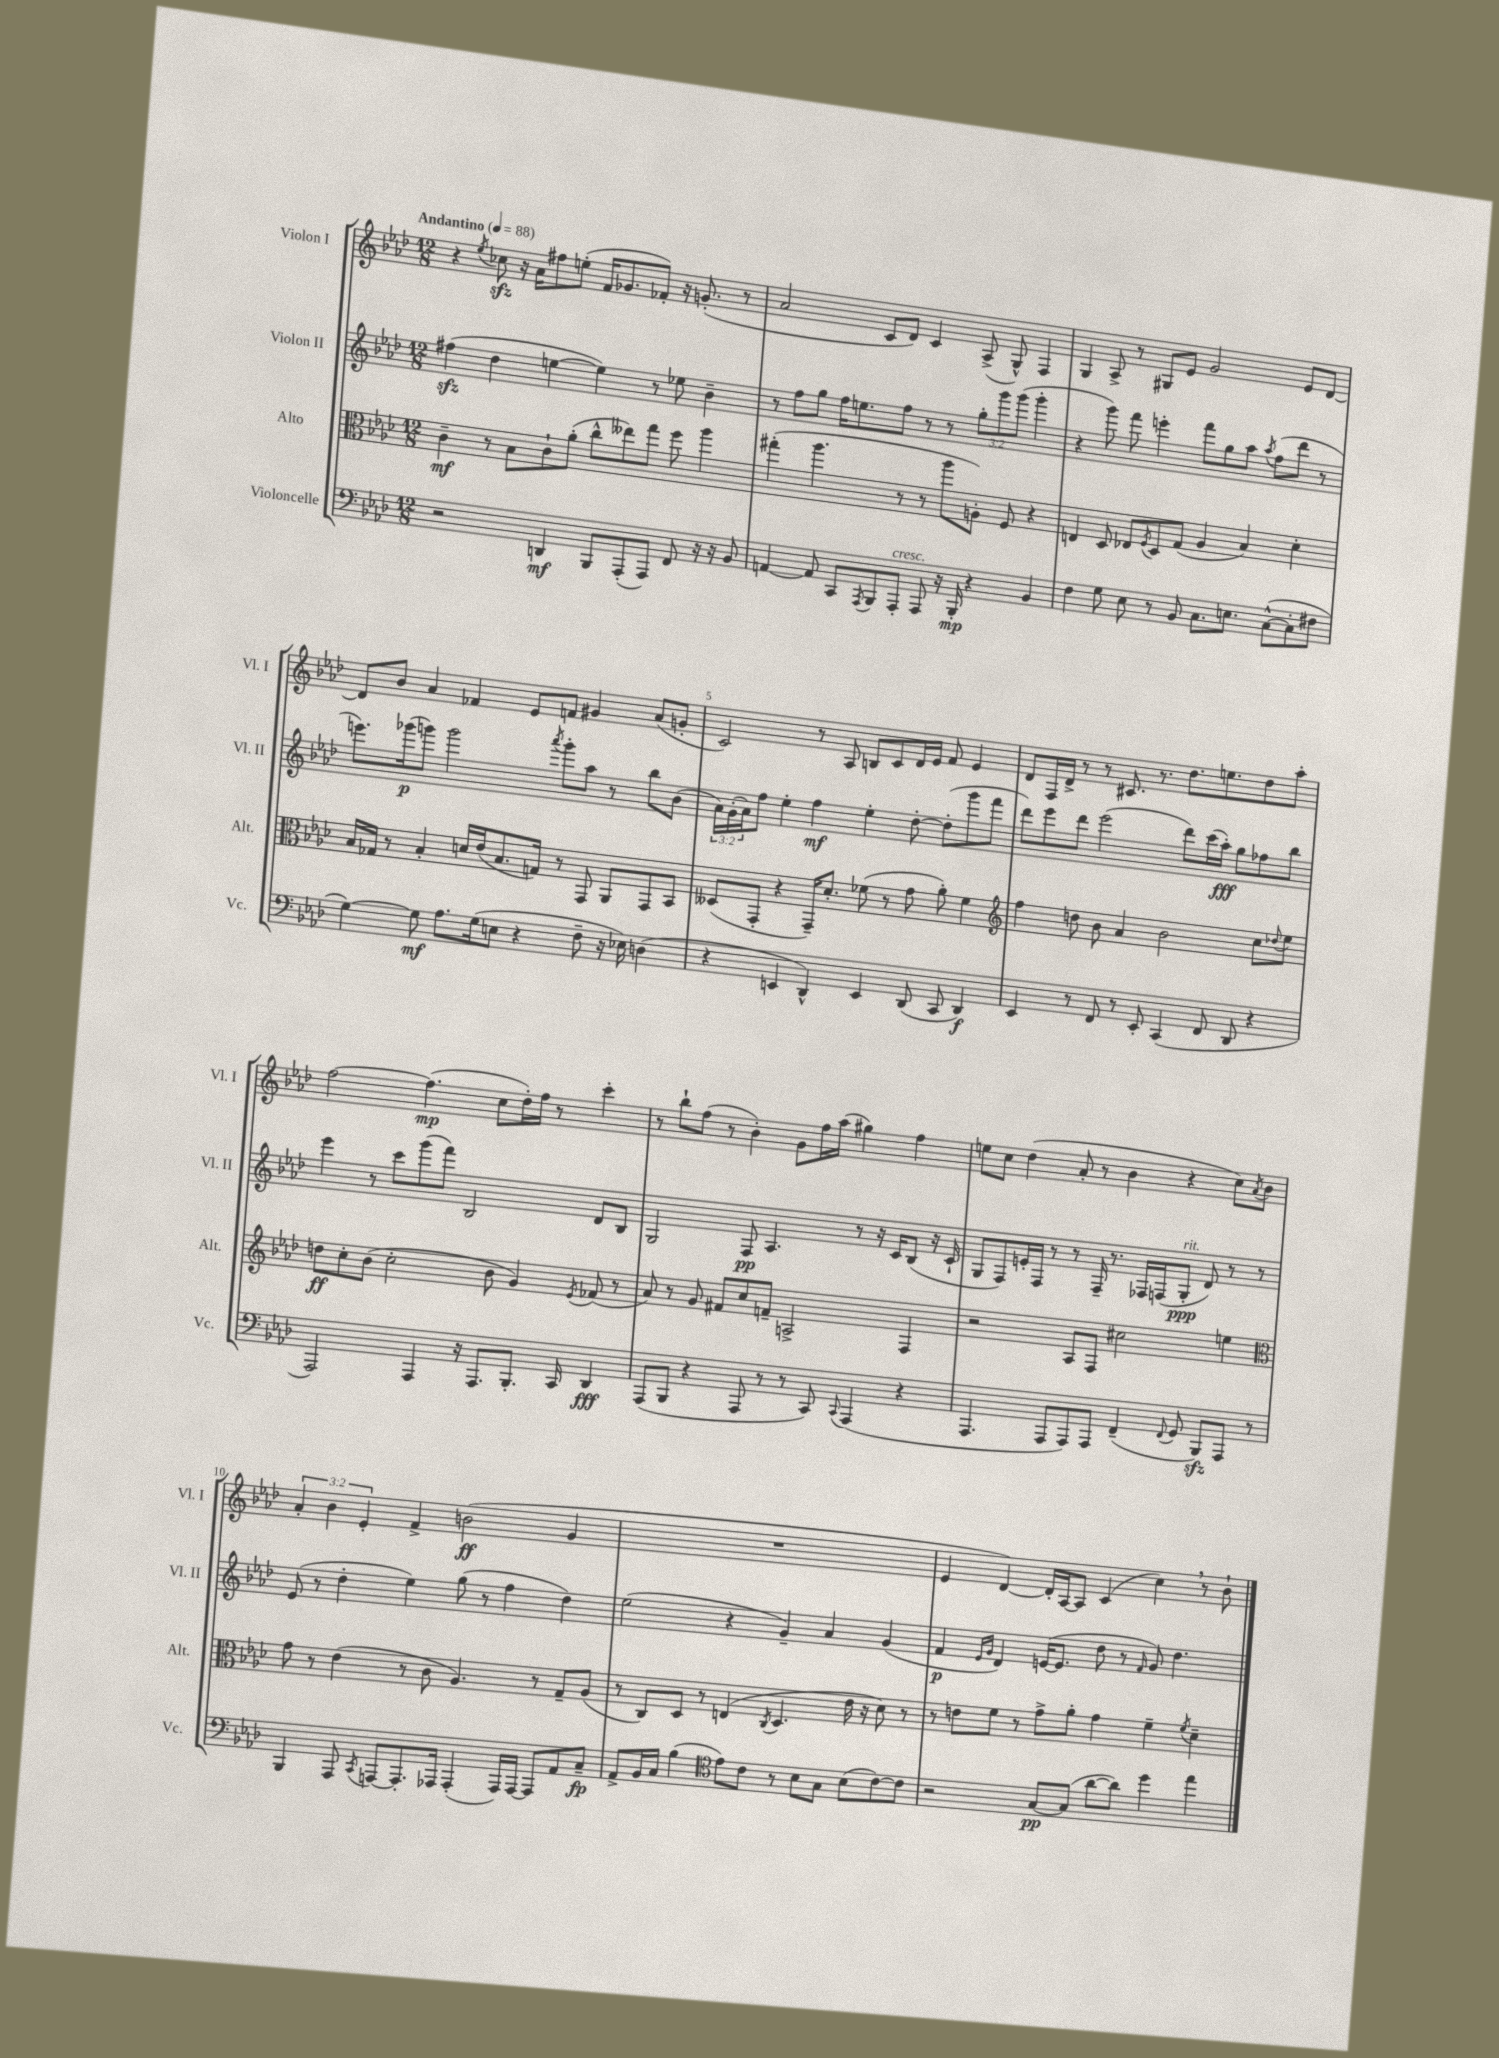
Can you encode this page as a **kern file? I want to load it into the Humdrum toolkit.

**kern	**dynam	**kern	**dynam	**kern	**dynam	**kern	**dynam
*part4	*part4	*part3	*part3	*part2	*part2	*part1	*part1
*staff4	*staff4	*staff3	*staff3	*staff2	*staff2	*staff1	*staff1
*I"Violoncelle	*	*I"Alto	*	*I"Violon II	*	*I"Violon I	*
*I'Vc.	*	*I'Alt.	*	*I'Vl. II	*	*I'Vl. I	*
*clefF4	*	*clefC3	*	*clefG2	*	*clefG2	*
*k[b-e-a-d-]	*	*k[b-e-a-d-]	*	*k[b-e-a-d-]	*	*k[b-e-a-d-]	*
*M12/8	*	*M12/8	*	*M12/8	*	*M12/8	*
*MM88	*	*MM88	*	*MM88	*	*MM88	*
=1	=1	=1	=1	=1	=1	=1	=1
!	!	!	!	!	!	!LO:TX:a:B:t=Andantino	!
2r	.	4c~\	mf	(4ff#Xzz\	.	4r	.
.	.	.	.	.	.	8qee-/	.
.	.	8r	.	4dd-\	.	8cc-Xzz\	.
.	.	8B-\L	.	.	.	16r	.
.	.	.	.	.	.	16a-\KL	.
4DDn/	mf	8c`\	.	[4een\	.	8ff#X\	.
.	.	(8a-'\J	.	.	.	(8een'\J	.
8BBB-/L	.	8cc^^\L	.	4ee\])	.	16f/KL	.
.	.	.	.	.	.	8.g-X/	.
(8AAA-'/	.	8ee--X\)	.	.	.	.	.
8AAA-/J)	.	8gg\J	.	8r	.	8f-X'/J)	.
8FF/	.	8ff\	.	8ee-X\	.	16r	.
.	.	.	.	.	.	(8.gn'/	.
16r	.	4aa-\	.	4b-~\	.	.	.
16r	.	.	.	.	.	.	.
8BB-/	.	.	.	.	.	8r	.
=2	=2	=2	=2	=2	=2	=2	=2
[4AAn/	.	(4gg#X'\	.	8r	.	2a-/	.
.	.	.	.	8ff\L	.	.	.
8AA/]	.	4.aa-\	.	8gg\J	.	.	.
8CC/L	.	.	.	16ff\KL	.	.	.
.	.	.	.	8.een\	.	.	.
8qAAA-/	.	.	.	.	.	.	.
8BBB-/	.	.	.	.	.	8c/L	.
!LO:TX:a:i:t=cresc.	!	!	!	!	!	!	!
8AAA-'/J	.	8r	.	8ff\J	.	8d-/J)	.
8AAA-/	.	8r	.	8r	.	4c/	.
16r	.	8aa-\L	.	8r	.	.	.
16BBB-'/	mp	.	.	.	.	.	.
4r	.	8An'\J)	.	12gg'\L	.	(8A-^/	.
.	.	.	.	12ggg\	.	.	.
.	.	8F/	.	.	.	8G^^/)	.
.	.	.	.	(12ggg\J	.	.	.
4BB-/	.	4r	.	4ggg'\	.	4F/	.
=3	=3	=3	=3	=3	=3	=3	=3
4F\	.	4En/	.	4r	.	4G/	.
8G\	.	8D-/	.	8ggg\)	.	8A-^/	.
8E-\	.	8E-X/L	.	8fff\	.	8r	.
.	.	8qF/	.	.	.	.	.
8r	.	8D-/	.	4eeen'\	.	8G#X/L	.
8BB-/	.	(8G/J	.	.	.	8e-/J	.
8.C\L	.	4A-/	.	8fff\L	.	2g/	.
.	.	.	.	8gg\	.	.	.
8.En\J	.	.	.	.	.	.	.
.	.	4B-/)	.	8aa-\J	.	.	.
.	.	.	.	8qaa-/	.	.	.
([8C^^\L	.	.	.	(8ff\L	.	.	.
8C'\]	.	4d-'\	.	8ddd-\J	.	8e-/L	.
8F#X\J	.	.	.	8r	.	[8d-/J	.
!!LO:LB:g=z
=4	=4	=4	=4	=4	=4	=4	=4
[4G\)	.	16B-/LL	.	8.eeen\L)	.	8d-/L]	.
.	.	16G-X/JJ	.	.	.	.	.
.	.	8r	.	.	.	8b-/J	.
.	.	.	.	(16ggg-X\k	p	.	.
8G\]	mf	4B-'/	.	8gggn\J)	.	4a-/	.
8.A-\L	.	.	.	2ggg\	.	.	.
.	.	16dn/LL	.	.	.	4f-X/	.
(16G\k	.	(16e-/J	.	.	.	.	.
8En\J	.	8.B-/	.	.	.	.	.
4r	.	.	.	.	.	8e-/L	.
.	.	16Gn/Jk)	.	.	.	.	.
.	.	.	.	8qaaa-/	.	.	.
.	.	8r	.	8ggg'\L	.	8fn/J	.
8F~\	.	8GG/	.	8aa-\J	.	4g#X/	.
16r	.	8AA-/L	.	8r	.	.	.
16E-X\)	.	.	.	.	.	.	.
(4Dn\	.	8GG/	.	8bb-\L	.	(8a-/L	.
.	.	8BB-/J	.	(8b-\J	.	8gn'/J	.
=5	=5	=5	=5	=5	=5	=5	=5
4r	.	(8D--X/L	.	24a-\LL)	.	2c/)	.
.	.	.	.	(24g'\	.	.	.
.	.	.	.	24a-\J)	.	.	.
.	.	8GG'/J	.	8ff\J	.	.	.
4EEn/	.	4r	.	4ee-'\	.	.	.
4DD-^^/)	.	16GG~/KL)	.	4ff\	mf	8r	.
.	.	8.d-'/J	.	.	.	.	.
.	.	.	.	.	.	8A-/	.
4EE/	.	(8f-X\	.	4ee-'\	.	8Bn/L	.
.	.	8r	.	.	.	8c/	.
(8DD-/	.	8g\	.	[8dd-'\	.	16d-/L	.
.	.	.	.	.	.	16e-/JJ	.
8CC/	.	8a-'\)	.	(8dd-'\L]	.	8f/	.
4DD-/)	f	4f-\	.	8ggg\	.	4e-/	.
.	.	.	.	8fff\J	.	.	.
=6	=6	=6	=6	=6	=6	=6	=6
*	*	*clefG2	*	*	*	*	*
4EE-/	.	4ff\	.	8ddd-\L)	.	8d-/L	.
.	.	.	.	8eee-\	.	16F/L	.
.	.	.	.	.	.	16d-^/JJ	.
8r	.	8ddn\	.	8ddd-\J	.	8r	.
8FF/	.	8b-\	.	(2eee-\	.	8r	.
8r	.	4a-/	.	.	.	8.c#X/	.
8EE-'/	.	.	.	.	.	.	.
.	.	.	.	.	.	8.r	.
(4CC/	.	2b-\	.	.	.	.	.
.	.	.	.	8ddd-\L)	.	8.dd-\L	.
8FF/	.	.	.	(16ccc\L	.	.	.
.	.	.	.	16aa-'\JJ)	fff	8.een\	.
8DD-/	.	.	.	8gg\L	.	.	.
4r	.	8cc\L	.	8ff-X\	.	8dd-\	.
.	.	8qqdd-X/	.	.	.	.	.
.	.	8ee-\J	.	8bb-\J	.	8aa-'\J	.
!!LO:LB:g=z
=7	=7	=7	=7	=7	=7	=7	=7
2AAA-/)	.	8ddn\L	ff	4eee-\	.	[2ff\	.
.	.	8cc'\	.	.	.	.	.
.	.	(8b-\J	.	8r	.	.	.
.	.	2cc'\	.	8ccc\L	.	.	.
4AAA-/	.	.	.	(8ggg\	.	(4.ff\]	mp
.	.	.	.	8fff\J)	.	.	.
16r	.	.	.	2B-/	.	.	.
8.AAA-/L	.	.	.	.	.	.	.
.	.	8b-\	.	.	.	8cc\L	.
8.BBB-'/J	.	4g/)	.	.	.	16dd-'\L)	.
.	.	.	.	.	.	16ff\JJ	.
.	.	.	.	.	.	8r	.
16CC/	.	.	.	.	.	.	.
.	.	8qe-/	.	.	.	.	.
4DD-/	fff	(8f-X/	.	8d-/L	.	4ccc'\	.
.	.	8r	.	8B-/J	.	.	.
=8	=8	=8	=8	=8	=8	=8	=8
(8AAA-/L	.	8a-/)	.	2G/	.	8r	.
8BBB-/J	.	8r	.	.	.	8bb-`\L	.
4r	.	8g/	.	.	.	(8ff\J	.
.	.	8f#X/L	.	.	.	8r	.
8AAA-/	.	8cc/	.	8F/	pp	4b-'\)	.
8r	.	8fn~/J	.	4.A-/	.	.	.
8r	.	2An^/	.	.	.	8g\L	.
8CC/)	.	.	.	.	.	16ff\L	.
.	.	.	.	.	.	(16aa-\JJ	.
8qqCC/	.	.	.	.	.	.	.
(4AAA-/	.	.	.	8r	.	4gg#X\)	.
.	.	.	.	16r	.	.	.
.	.	.	.	16c/KL	.	.	.
4r	.	4F/	.	(8B-/J	.	4ff\	.
.	.	.	.	16r	.	.	.
.	.	.	.	16c`/	.	.	.
=9	=9	=9	=9	=9	=9	=9	=9
4.AAA-/	.	2r	.	8G/L	.	8een\L	.
.	.	.	.	8F/)	.	8cc\J	.
.	.	.	.	16en'/L	.	(4dd-\	.
.	.	.	.	16F/JJ	.	.	.
8AAA-/L	.	.	.	8r	.	.	.
8AAA-/)	.	8A-/L	.	8r	.	8a-'/	.
8AAA-/J	.	8F/J	.	16F~/	.	8r	.
.	.	.	.	8.r	.	.	.
(4FF~/	.	2cc#X\	.	.	.	4b-\	.
.	.	.	.	16F-X/LL	.	.	.
.	.	.	.	(16Fn/J	.	.	.
8qqFF/	.	.	.	.	.	.	.
!	!	!	!	!LO:TX:a:i:t=rit.	!	!	!
8GG/	.	.	.	8G'/J	ppp	4r	.
8BBB-zz/L)	.	.	.	8d-/)	.	.	.
8AAA-/J	.	4een\	.	8r	.	8cc\L)	.
.	.	.	.	.	.	8qa-/	.
8r	.	.	.	8r	.	8b-\J	.
!!LO:LB:g=z
=10	=10	=10	=10	=10	=10	=10	=10
*	*	*clefC3	*	*	*	*	*
4BBB-/	.	8g\	.	(8e-/	.	6a-'/	.
.	.	8r	.	8r	.	.	.
.	.	.	.	.	.	6b-\	.
8AAA-/	.	(4e-\	.	4dd-'\	.	.	.
.	.	.	.	.	.	6e-'/	.
8qCC/	.	.	.	.	.	.	.
[8AAAn/L	.	.	.	.	.	.	.
8.AAA'/]	.	8r	.	4ee-\)	.	4f^/	.
.	.	8c\	.	.	.	.	.
16AAA-X/Jk	.	.	.	.	.	.	.
(4AAA-'/	.	4.A-/)	.	(8gg\	.	(2bn\	ff
.	.	.	.	8r	.	.	.
16AAA-/LL)	.	.	.	4ff\	.	.	.
[16AAA-/JJ	.	.	.	.	.	.	.
8AAA-/L]	.	8r	.	.	.	.	.
8AA-/	.	8G~/L	.	4dd-\)	.	4g/	.
8C~/J	fp	(8A-/J	.	.	.	.	.
=11	=11	=11	=11	=11	=11	=11	=11
8AA-^/L	.	8r	.	(2ee-\	.	1.r	.
16BB-/L	.	8C/L)	.	.	.	.	.
16C/JJ	.	.	.	.	.	.	.
(4B-\	.	8D-/J	.	.	.	.	.
.	.	8r	.	.	.	.	.
*clefC4	*	*	*	*	*	*	*
8e-\L)	.	(4En/	.	4r	.	.	.
8c\J	.	.	.	.	.	.	.
.	.	8qC/	.	.	.	.	.
8r	.	4.D-/	.	4g~/)	.	.	.
8B-\L	.	.	.	.	.	.	.
8G\J	.	.	.	4a-/	.	.	.
(8B-\L	.	16e-\	.	.	.	.	.
.	.	16r	.	.	.	.	.
[8c\)	.	8d-\)	.	(4g/	.	.	.
8c\J]	.	8r	.	.	.	.	.
=12	=12	=12	=12	=12	=12	=12	=12
2r	.	8r	.	4f/	p	4e-/	.
.	.	8en\L	.	.	.	.	.
.	.	.	.	16qqe-/LL	.	.	.
.	.	.	.	16qqg/JJ	.	.	.
.	.	8f\J	.	4d-/)	.	[4d-/)	.
.	.	8r	.	.	.	.	.
[8G/L	pp	8g^\L	.	([16en/KL	.	16d-'/LL]	.
.	.	.	.	8.e/J]	.	[16A-/J	.
(8G/J]	.	8a-'\J	.	.	.	8A-/J]	.
[8a-\L	.	4g\	.	8dd-\	.	(4c/	.
8a-\J])	.	.	.	8r	.	.	.
.	.	.	.	16qqf/	.	.	.
4dd-\	.	4f~\	.	8g/)	.	4cc,\)	.
.	.	.	.	4.dd-\	.	.	.
.	.	8qf/	.	.	.	.	.
4ee-\	.	4d-~\	.	.	.	8r	.
.	.	.	.	.	.	8b-`\	.
==	==	==	==	==	==	==	==
*-	*-	*-	*-	*-	*-	*-	*-
